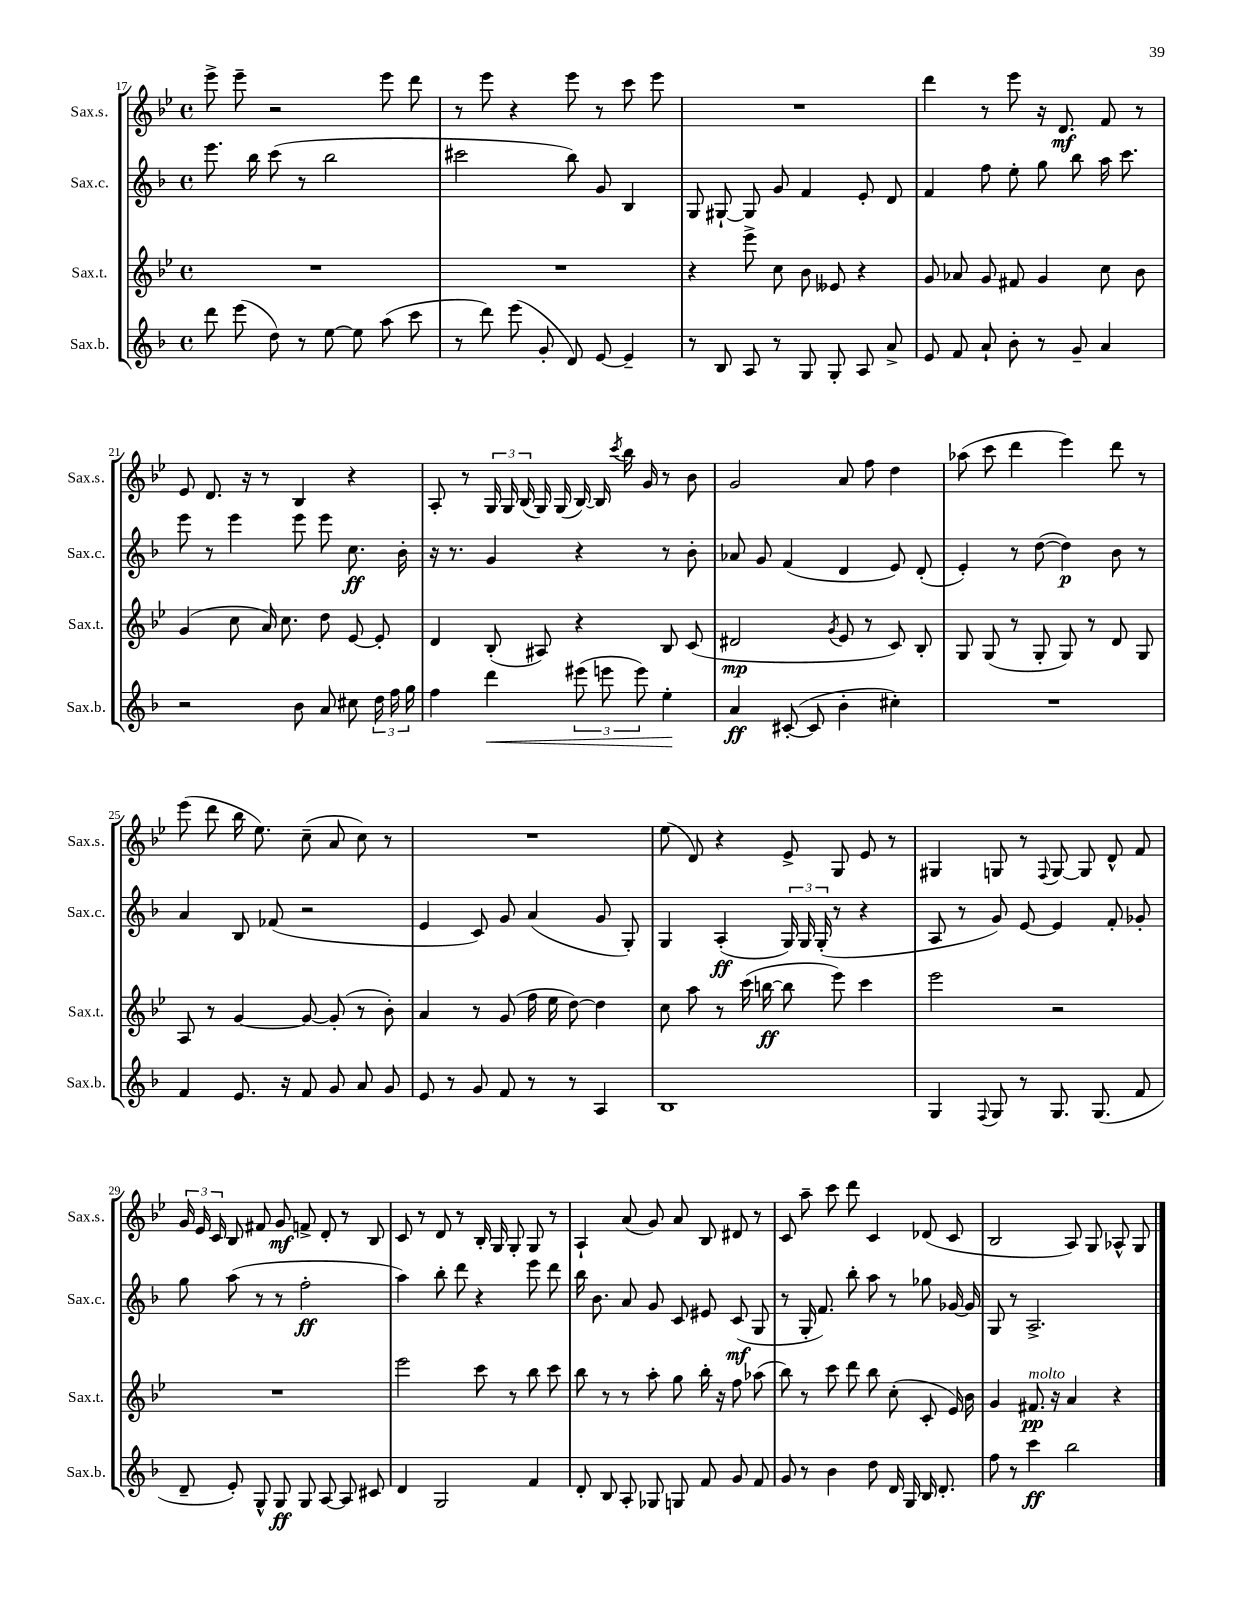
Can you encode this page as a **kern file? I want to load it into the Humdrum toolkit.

**kern	**kern	**kern	**kern
*staff4	*staff3	*staff2	*staff1
*clefG2	*clefG2	*clefG2	*clefG2
*k[b-]	*k[b-e-]	*k[b-]	*k[b-e-]
*M4/4	*M4/4	*M4/4	*M4/4
*met(c)	*met(c)	*met(c)	*met(c)
8ddd\	1r	8.eee\	8eee-^\
(8eee\	.	.	8eee-~\
.	.	16bb-\	.
8dd\)	.	(8ccc\	2r
8r	.	8r	.
[8ee\	.	2bb-\	.
8ee\]	.	.	.
(8aa\	.	.	8eee-\
8ccc\	.	.	8ddd\
=	=	=	=
8r	1r	2ccc#\	8r
8ddd\)	.	.	8eee-\
(8eee\	.	.	4r
8g'/	.	.	.
8d/)	.	8bb-\)	8eee-\
[8e/	.	8g/	8r
4e~/]	.	4B-/	8ccc\
.	.	.	8eee-\
=	=	=	=
8r	4r	8G/	1r
8B-/	.	[8G#`/	.
8A/	8eee-^\	8G#/]	.
8r	8cc\	8g/	.
8G/	8b-\	4f/	.
8G'/	8e--/	.	.
8A/	4r	8e'/	.
8a^/	.	8d/	.
=	=	=	=
8e/	8g/	4f/	4ddd\
8f/	8a-/	.	.
8a`/	8g/	8ff\	8r
8b-'\	8f#/	8ee'\	8eee-\
8r	4g/	8gg\	16r
.	.	.	8.d/
8g~/	.	8bb-\	.
4a/	8cc\	16aa\	8f/
.	.	8.ccc\	.
.	8b-\	.	8r
=	=	=	=
2r	(4g/	8eee\	8e-/
.	.	8r	8.d/
.	8cc\	4eee\	.
.	.	.	16r
.	16a/)	.	8r
.	8.cc\	.	.
8b-\	.	8eee\	4B-/
8a/	8dd\	8eee\	.
8cc#\	[8e-/	8.cc\	4r
24dd\	8e-'/]	.	.
24ff\	.	.	.
.	.	16b-'\	.
24gg\	.	.	.
=	=	=	=
4ff\	4d/	16r	8A'/
.	.	8.r	.
.	.	.	8r
4ddd\	(8B-'/	4g/	24G/
.	.	.	24G/
.	.	.	(24B-/
.	8A#/)	.	16G/)
.	.	.	(16G/
(12eee#\	4r	4r	[16B-/)
.	.	.	16B-/]
12eee\	.	.	.
.	.	.	8qccc/
.	.	.	16bb-\
12eee\)	.	.	.
.	.	.	16g/
4ee'\	8B-/	8r	8r
.	(8c/	8b-'\	8b-\
=	=	=	=
4a/	2d#/	8a-/	2g/
.	.	8g/	.
([8c#'/	.	(4f/	.
8c#/]	.	.	.
.	8qg/	.	.
4b-'\	8e-/	4d/	8a/
.	8r	.	8ff\
4cc#'\)	8c/)	8e/)	4dd\
.	8B-'/	(8d'/	.
=	=	=	=
1r	8G/	4e'/)	(8aa-\
.	(8G/	.	8ccc\
.	8r	8r	4ddd\
.	8G'/	([8dd\	.
.	8G/)	4dd\])	4eee-\)
.	8r	.	.
.	8d/	8b-\	8ddd\
.	8G/	8r	8r
=	=	=	=
4f/	8A/	4a/	(8eee-\
.	8r	.	8ddd\
8.e/	[4g/	8B-/	16bb-\
.	.	.	8.ee-\)
.	.	(8f-/	.
16r	.	.	.
8f/	8g/_	2r	(8cc~\
8g/	(8g'/]	.	8a/
8a/	8r	.	8cc\)
8g/	8b-'\)	.	8r
=	=	=	=
8e/	4a/	4e/	1r
8r	.	.	.
8g/	8r	8c/)	.
8f/	(8g/	8g/	.
8r	16ff\	(4a/	.
.	16ee-\	.	.
8r	[8dd\)	.	.
4A/	4dd\]	8g/	.
.	.	8G'/)	.
=	=	=	=
1B-	8cc\	4G/	(8ee-\
.	8aa\	.	8d/)
.	8r	(4A'/	4r
.	(16ccc\	.	.
.	[16bb\	.	.
.	8bb\]	24G/)	8e-^/
.	.	24G/	.
.	.	(24G'/	.
.	8eee-\)	8r	8G/
.	4ccc\	4r	8e-/
.	.	.	8r
=	=	=	=
4G/	2eee-\	8A/	4G#/
.	.	8r	.
8qqF/	.	.	.
8G/	.	8g/)	8G/
8r	.	[8e/	8r
.	.	.	8qqF/
8.G/	2r	4e/]	[8G/
.	.	.	8G/]
(8.G/	.	.	.
.	.	8f'/	8d^^/
8f/	.	8g-'/	8f/
=	=	=	=
8d~/	1r	8gg\	24g/
.	.	.	24e-/
.	.	.	24c/
8e'/)	.	(8aa\	8B-/
8G^^/	.	8r	8f#/
8G/	.	8r	8g/
8G/	.	2ff'\	8f^/
[8A/	.	.	8d'/
8A/]	.	.	8r
8c#/	.	.	8B-/
=	=	=	=
4d/	2eee-\	4aa\)	8c/
.	.	.	8r
2G/	.	8bb-'\	8d/
.	.	8ddd\	8r
.	8ccc\	4r	16B-'/
.	.	.	16G/
.	8r	.	8G'/
4f/	8bb-\	8eee\	8G/
.	8ccc\	8ddd\	8r
=	=	=	=
8d'/	8bb-\	16bb-\	4A`/
.	.	8.b-\	.
8B-/	8r	.	.
8A'/	8r	8a/	(8a/
8G-/	8aa'\	8g/	8g/)
8G/	8gg\	8c/	8a/
8f/	16bb-'\	8e#/	8B-/
.	16r	.	.
8g/	8ff\	(8c/	8d#/
8f/	(8aa-\	8G/	8r
=	=	=	=
8g/	8bb-\)	8r	8c/
8r	8r	16G'/	8aa~\
.	.	8.f/)	.
4b-\	8ccc\	.	8ccc\
.	8ddd\	8bb-'\	8ddd\
8dd\	8bb-\	8aa\	4c/
16d/	(8cc'\	8r	.
16G/	.	.	.
16B-/	8c'/	8gg-\	(8d-/
8.d'/	.	.	.
.	16e-/)	[16g-/	8c/
.	16b-\	16g-/]	.
=	=	=	=
8ff\	4g/	8G/	2B-/
8r	.	8r	.
4ccc\	8.f#/	2.A^/	.
.	16r	.	.
2bb-\	4a/	.	8A/)
.	.	.	8G/
.	4r	.	8A-^^/
.	.	.	8G/
==	==	==	==
*-	*-	*-	*-
